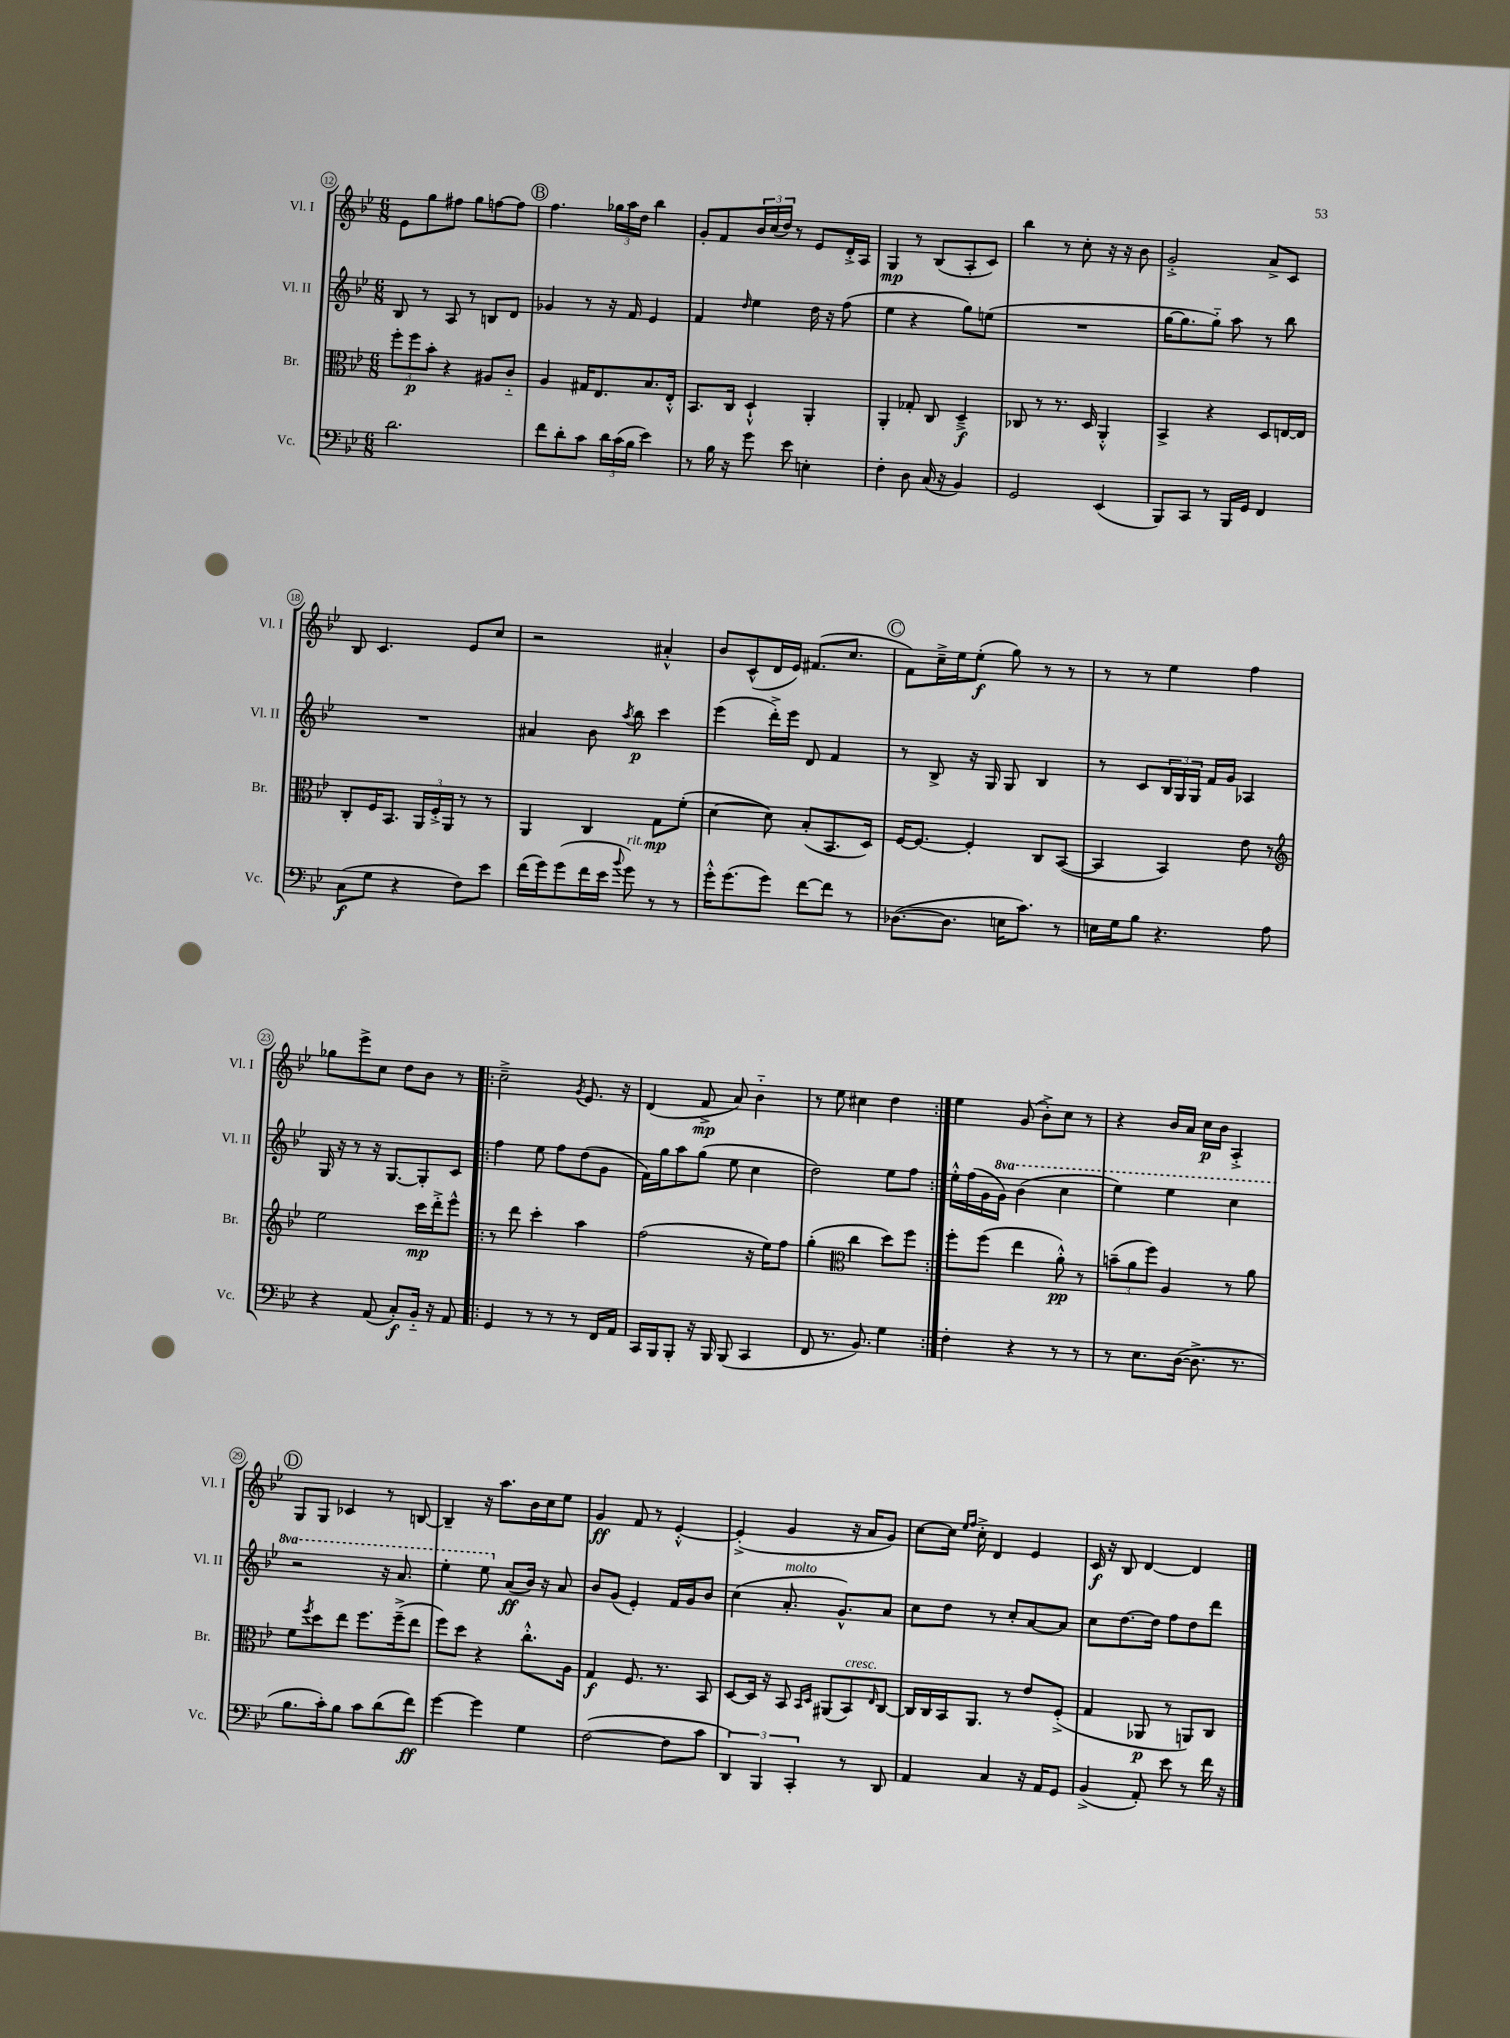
<<
\new StaffGroup <<
\new Staff = "s0" \with { instrumentName = "Vl. I" shortInstrumentName = "Vl. I" } {
    \clef treble \key bes \major \numericTimeSignature \time 6/8
    ees'8 g''8 fis''8 g''8 f''8~ f''8 |
    \mark \markup { \circle "B" } f''4. \tuplet 3/2 { ges''16 a''16 d''16 } bes''4 |
    g'8-. f'8 \tuplet 3/2 { bes'16 c''16( d''16) } r8 ees'8 d'16-.-> a16 |
    g4\mp r8 bes8( a8-. c'8) |
    bes''4 r8 c''8-. r16 r16 bes'8 |
    g'2-.-> a'8-> c'8 |
    bes8 c'4. ees'8 c''8 |
    r2 ais'4-.-^ |
    bes'8 c'8-^( d'16 ees'16) fis'8.( c''8. |
    \mark \markup { \circle "C" } f'8) c''16---> ees''16 ees''8-.\f( g''8) r8 r8 |
    r8 r8 ees''4 f''4 |
    ges''8 ees'''8-> c''8 d''8 bes'8 r8 |
    \repeat volta 2 { c''2---> \acciaccatura { g'8 } ees'8. r16 |
    d'4( f'8->\mp a'8) bes'4-_ |
    r8 ees''8 cis''4 d''4 | }
    ees''4 g'8( bes'8-.->) c''8 r8 |
    r4 bes'16 a'16 c''16\p bes'16 a4-.-> |
    \mark \markup { \circle "D" } g8 g8 ces'4 r8 b8~ |
    b4-- r16 a''8. bes'16 c''16 ees''8 |
    g'4\ff f'8 r8 ees'4~-.-^ |
    ees'4-.->( g'4 r16 a'16 g'8) |
    c''8~ c''16 \grace { ees''16 f''16 } c''16-.-> d'4 ees'4 |
    c'16\f r16 bes8 d'4~ d'4 \bar "|." |
}
\new Staff = "s1" \with { instrumentName = "Vl. II" shortInstrumentName = "Vl. II" } {
    \clef treble \key bes \major \numericTimeSignature \time 6/8 \set Staff.ottavationMarkups = #ottavation-simple-ordinals
    bes8 r8 a8 r8 b8 d'8 |
    \mark \markup { \circle "B" } ges'4 r8 r16 f'16 ees'4 |
    f'4 \grace { d''16 } ees''4 d''16 r16 f''8( |
    ees''4 r4 g''8) e''8( |
    R2. |
    g''16~ g''8. g''8-_) a''8 r8 bes''8 |
    R2. |
    ais'4 bes'8 \acciaccatura { a''8 } bes''8\p c'''4 |
    ees'''4( d'''16-.->) ees'''16 d'8 f'4 |
    \mark \markup { \circle "C" } r8 bes8-> r16 g16 g8 bes4 |
    r8 c'8 \tuplet 3/2 { bes16 g16 g16 } f'16 g'16 aes4 |
    g16 r16 r8 r16 g8.~ g8-. c'8 |
    \repeat volta 2 { f''4 ees''8 f''8 d''8( g'8 |
    f'16) g''16 a''8 g''8( ees''8 c''4 |
    d''2) ees''8 f''8 | }
    ees''16-.-^ f''16( g'16 \ottava #1 g''16) bes''4( c'''4 |
    ees'''4) ees'''4 c'''4 |
    \mark \markup { \circle "D" } r2 r16 a''8. |
    ees'''4-. ees'''8 \ottava #0 a'8\ff( bes'16) r16 a'8 |
    bes'8 g'8( ees'4-.) f'16 g'16 bes'8 |
    c''4( a'8.-.^\markup { \italic "molto" } g'8.-^) a'8 |
    c''8 d''8 r8 c''8-. a'8~ a'8 |
    c''8 d''8.~ d''16 f''8 d''8 d'''8 \bar "|." |
}
\new Staff = "s2" \with { instrumentName = "Br." shortInstrumentName = "Br." } {
    \clef alto \key bes \major \numericTimeSignature \time 6/8
    \tuplet 3/2 { f''8-. f''8\p bes'8-. } r4 ais8 c'8-_ |
    \mark \markup { \circle "B" } a4 gis16 ees8. bes8. ees16-.-^ |
    bes,8. c16 d4-!-^ a,4-. |
    a,4-. ges8-. c8 d4--->\f |
    ces8 r8 r8. d16 a,4-.-^ |
    bes,4-> r4 d8 e16~ e16 |
    c8-. f16 bes,8. \tuplet 3/2 { a,16 f16-.-> a,16 } r8 r8 |
    a,4 c4 g8\mp f'8-.( |
    d'4~ d'8) bes8-.( bes,8. d16) |
    \mark \markup { \circle "C" } f16~ f8.~ f4-. c8 bes,8~( |
    bes,4 bes,4) ees'8 r8 |
    \clef treble ees''2 c'''16\mp d'''16-.-> ees'''8-^ |
    \repeat volta 2 { r8 d'''8 c'''4-. a''4 |
    f''2( r16 ees''16) f''8 |
    g''4-.( \clef alto c''4 d''8) f''8 | }
    f''8-. f''8( ees''4 a'8-.-^\pp) r8 |
    \tuplet 3/2 { b'8--( a'8 f''8) } a4 r8 a'8 |
    \mark \markup { \circle "D" } f'8 \acciaccatura { f''8 } d''8 ees''8 f''8. f''16--->( ees''8 |
    f''8) d''8 r4 c''8.-.-^ a16 |
    g4\f f8. r8. bes,8 |
    d8~ d16 r16 bes,8 \grace { bes,16 d16 } ais,8( bes,8^\markup { \italic "cresc." }) \grace { ees16 } c8~ |
    c16 c16 bes,16 a,8. r8 ees'8 f8-.->( |
    g4 aes,8\p r8 a,8) c8 \bar "|." |
}
\new Staff = "s3" \with { instrumentName = "Vc." shortInstrumentName = "Vc." } {
    \clef bass \key bes \major \numericTimeSignature \time 6/8
    d'2. |
    \mark \markup { \circle "B" } f'8 d'8-. c'8 \tuplet 3/2 { d'16 c'16( bes16 } ees'4) |
    r8 bes16 r16 g'8 ees'8 e4-. |
    f4-. d8 c16( r16 bes,4) |
    g,2 ees,4( |
    bes,,8) c,8 r8 bes,,16 g,16 f,4 |
    c8\f( g8 r4 f8) ees'8 |
    f'16( g'16) g'8( f'16 ees'16 \appoggiatura { bes'8 } g'8^\markup { \italic "rit." }) r8 r8 |
    g'16-.-^ g'8.( g'8) f'8~ f'8 r8 |
    \mark \markup { \circle "C" } des8.~( des8. e16 c'8.) r8 |
    e16 g16 bes8 r4. a8 |
    r4 a,8( c8-.\f) bes,16-_ r16 a,8 |
    \repeat volta 2 { g,4 r8 r8 r8 f,16 a,16 |
    c,16 bes,,16 bes,,8-. r16 bes,,16 bes,,8( c,4 |
    f,8 r8. bes,8.) g4 | }
    f4-. r4 r8 r8 |
    r8 ees8. d16~( d8.-> r8. |
    \mark \markup { \circle "D" } bes8. c'16-.) bes8 c'8 d'8( f'8\ff) |
    g'4~ g'4 g4 |
    f2~( f8 c'8 |
    \tuplet 3/2 { d,4) bes,,4 c,4-. } r8 d,8 |
    a,4 c4 r16 a,16 g,8 |
    bes,4->( a,8-.) ees'8 r8 f'16 r16 \bar "|." |
}
>>
>>
\layout { \context { \Score currentBarNumber = #12 \override BarNumber.stencil = #(make-stencil-circler 0.1 0.3 ly:text-interface::print) } }
